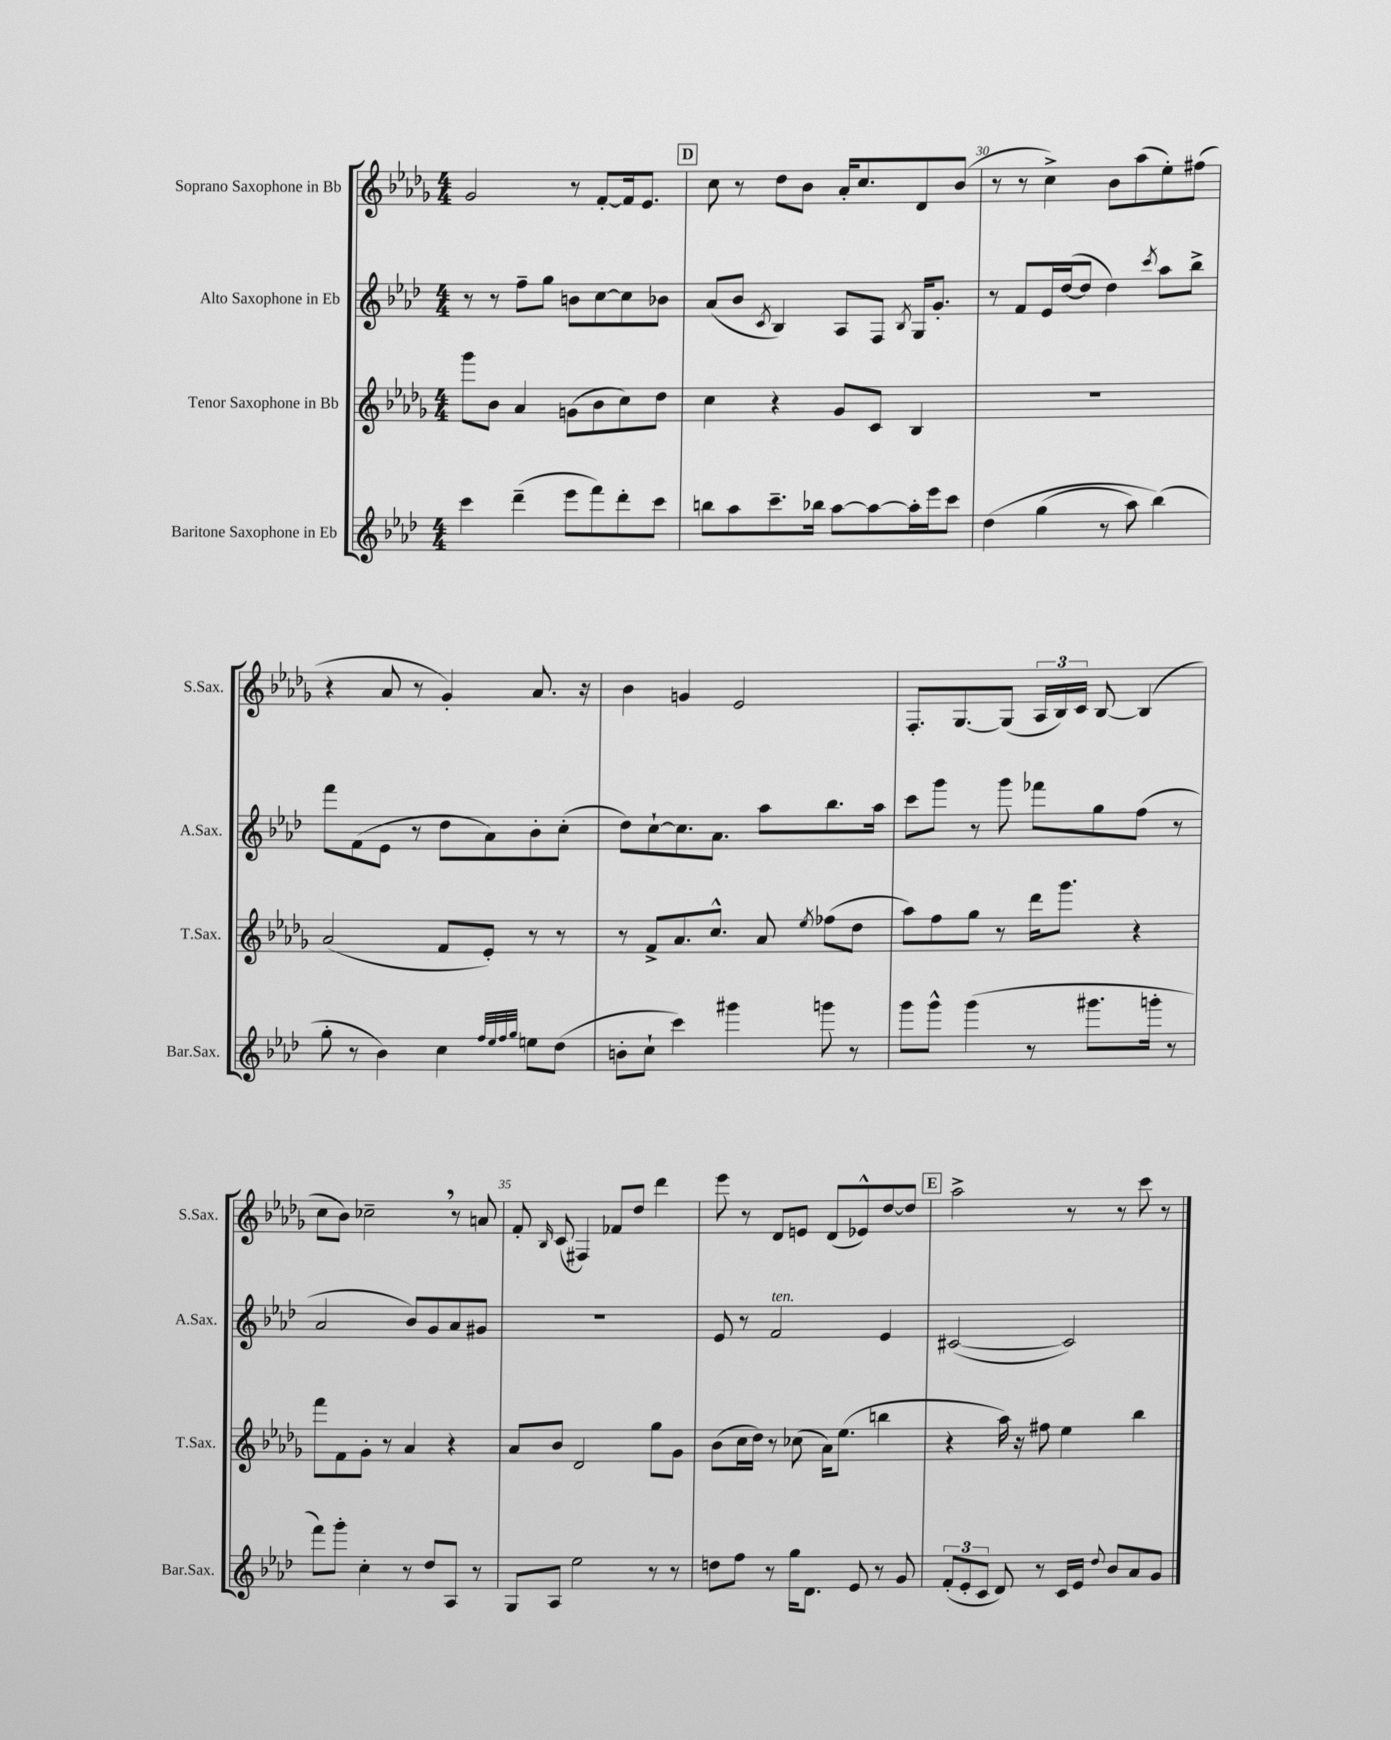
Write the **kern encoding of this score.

**kern	**kern	**kern	**kern
*staff4	*staff3	*staff2	*staff1
*clefG2	*clefG2	*clefG2	*clefG2
*k[b-e-a-d-]	*k[b-e-a-d-g-]	*k[b-e-a-d-]	*k[b-e-a-d-g-]
*M4/4	*M4/4	*M4/4	*M4/4
4ccc	8ggg-	8r	2g-
.	8b-	8r	.
(4ddd-~	4a-	8ff~	.
.	.	8gg	.
8eee-	(8g	8b	8r
8fff)	8b-	[8cc	[8f'
8ddd-'	8cc)	8cc]	16f]
.	.	.	8.e-
8ccc	8dd-	8b-	.
=	=	=	=
8bb	4cc	(8a-	8cc
8aa-	.	8b-	8r
.	.	8qc	.
8.ccc~	4r	4B-)	8dd-
.	.	.	8b-
16bb-	.	.	.
[8aa-	8g-	8A-	16a-'
.	.	.	8.cc
8aa-_	8c	8F	.
.	.	8qB-	.
16aa-']	4B-	16G	8d-
16eee-	.	8.g'	.
8ccc	.	.	(8b-
=	=	=	=
&(4dd-	1r	8r	8r
.	.	8f	8r
(4gg	.	16e-	4cc^)
.	.	([16dd-	.
.	.	8dd-]	.
8r	.	4dd-)	8b-
8aa-)	.	.	(8aa-
.	.	8qccc	.
(4bb-&)	.	8aa-	8ee-')
.	.	8bb-^	(8ff#
=	=	=	=
8gg'	(2a-	8fff	4r
8r	.	(8f	.
4b-)	.	8e-	8a-
.	.	8r	8r
4cc	8f	8dd-	4g-')
.	8e-')	8a-)	.
32qqff	.	.	.
32qqee-	.	.	.
32qqff	.	.	.
32qqgg	.	.	.
8ee	8r	8b-'	8.a-
(8dd-	8r	(8cc'	.
.	.	.	16r
=	=	=	=
8b'	8r	8dd-)	4b-
8cc`	8f^	[8cc`	.
4ccc)	8.a-	8.cc]	4g
.	8.cc^^	8.a-	.
4ggg#	.	.	2e-
.	8a-	8aa-	.
.	8qee-	.	.
8ggg	(8ff-	8.bb-	.
8r	8dd-	.	.
.	.	16aa-	.
=	=	=	=
8ggg	8aa-)	8ccc	8.F'
8ggg^^	8ff	8ggg	.
.	.	.	[8.G-
(4ggg	8gg-	8r	.
.	8r	8ggg	(8G-]
8r	16ddd-	8fff-	24A-
.	.	.	24B-)
.	8.ggg-	.	.
.	.	.	24c
8.ggg#	.	8gg	[8B-
.	4r	(8ff	(4B-]
16ggg'	.	.	.
8r	.	8r	.
=	=	=	=
8fff)	8fff	2a-	8cc
8ggg'	8f	.	8b-)
4cc'	8g-'	.	2cc-~
.	8r	.	.
8r	4a-	8b-)	.
8dd-	.	8g	.
8A-	4r	8a-	8r
8r	.	8g#	8a
=	=	=	=
8G	8a-	1r	8f'
.	.	.	16qqB-
8A-	8b-	.	(8c
2ee-	2d-	.	4F#)
.	.	.	8f-
.	.	.	8dd-
8r	8gg-	.	4ddd-
8r	8g-	.	.
=	=	=	=
8dd	(8b-	8e-	8eee-
8ff	16cc	8r	8r
.	16dd-)	.	.
8r	8r	2f	8d-
16gg	(8cc-	.	8e
8.d-	.	.	.
.	16a-)	.	(8d-
.	(8.ee-	.	.
8e-	.	.	8e-^^)
8r	4bb	4e-	[8dd-
8g	.	.	8dd-]
=	=	=	=
(12f'	4r	([2c#	2aa-^
12e-'	.	.	.
12c	.	.	.
8d-)	16aa-)	.	.
.	16r	.	.
8r	8ff#	.	.
16c	4ee-	2c#])	8r
16e-	.	.	.
8qqdd-	.	.	.
8b-	.	.	8r
8a-	4bb-	.	8ccc
8g	.	.	8r
==	==	==	==
*-	*-	*-	*-
